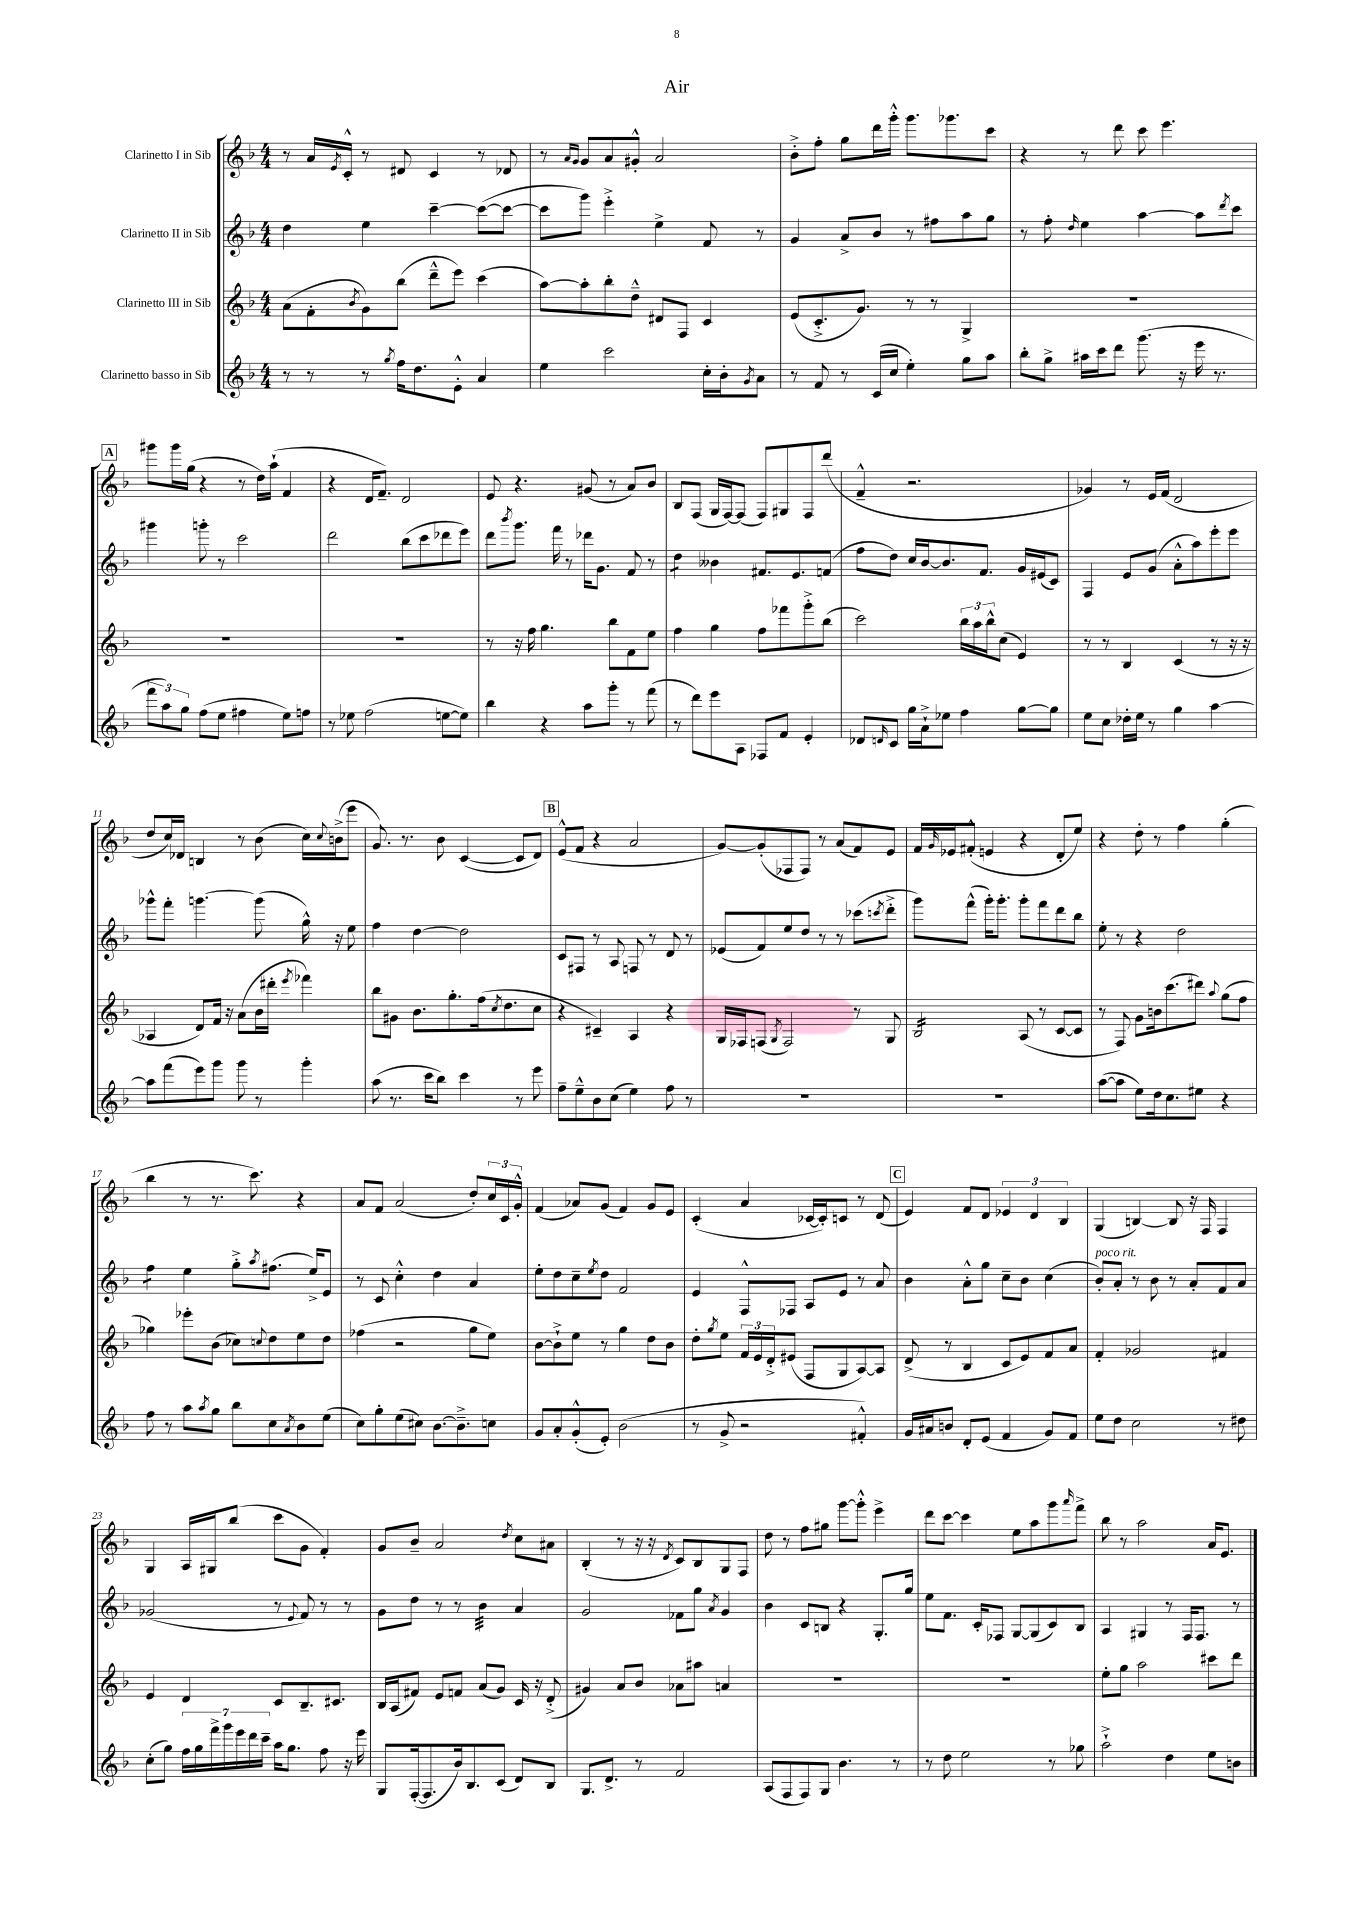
\header { title = "Air" }
<<
\new StaffGroup <<
\new Staff = "s0" \with { instrumentName = "Clarinetto I in Sib" } {
    \clef treble \key f \major \numericTimeSignature \time 4/4
    r8 a'16 \acciaccatura { e'8 } c'16-.-^ r8 dis'8 c'4 r8 des'8 |
    r8 \grace { a'16 g'16 } g'8 a'8 gis'8-.-^ a'2 |
    bes'8-.-> f''8-. g''8 d'''16 g'''16-.-^ g'''8. ges'''8. c'''8 |
    r4 r8 d'''8 c'''8 e'''4. |
    \mark \markup { \box "A" } gis'''8 gis'''16 g''16( r4 r8 d''16) a''16-!( f'4 |
    r4 d'16 f'8.--) d'2 |
    e'8 r4. gis'8( r8 a'8) bes'8 |
    bes8 f8( g16 f16~) f8( f8) gis8 f8 d'''8( |
    f'4---^ r2. |
    ges'4) r8 e'16 f'16( d'2 |
    d''8 c''16) des'16 b4 r8 bes'8( c''16) \appoggiatura { c''8 } b'16->( e'''8 |
    g'8.) r8. bes'8 c'4~( c'8 d'8) |
    \mark \markup { \box "B" } e'8-^( f'8 r4 a'2 |
    g'8~) g'8-.( fes8 fes8) r8 a'8( f'8) e'8 |
    f'16 \grace { g'16 } ees'16 fis'8-.-^( e'4 r4 d'8-. e''8) |
    r4 d''8-. r8 f''4 g''4-.( |
    bes''4 r8 r8. c'''8.) r4 |
    a'8 f'8 a'2( d''8-.) \tuplet 3/2 { c''16 c'16 g'16-.-^ } |
    f'4( aes'8) g'8( f'4) g'8 e'8 |
    c'4-.( a'4 ces'16~ ces'16-.) c'8 r8 d'8( |
    \mark \markup { \box "C" } e'4) f'8 d'8 \tuplet 3/2 { ees'4 d'4 bes4 } |
    g4( b4~) b8 r16 f16 f4 |
    g4 a16 gis16 bes''8( c'''8 g'8 f'4-.) |
    g'8 bes'8-- a'2 \acciaccatura { d''8 } c''8 ais'8 |
    bes4-.( r8 r16 r16 \acciaccatura { d'8 } c'8) bes8 g8 f8 |
    d''8 r8 f''8 gis''8 g'''8~ g'''8-.-^ e'''4-> |
    d'''8 c'''8~ c'''4 e''8 a''8 g'''8 \grace { a'''16 } f'''8-> |
    bes''8 r8 a''2 a'16 e'8. \bar "|." |
}
\new Staff = "s1" \with { instrumentName = "Clarinetto II in Sib" } {
    \clef treble \key f \major \numericTimeSignature \time 4/4
    d''4 e''4 c'''4~-- c'''8~( c'''8~ |
    c'''8 g'''8) e'''4-.-> e''4-> f'8 r8 |
    g'4 a'8-> bes'8 r8 fis''8 a''8 g''8 |
    r8 f''8-. \grace { d''16 } e''4 a''4~ a''8 \acciaccatura { d'''8 } c'''8 |
    \mark \markup { \box "A" } gis'''4 g'''8-. r8 c'''2 |
    d'''2 bes''8( c'''8 des'''8 e'''8) |
    d'''8 \acciaccatura { bes'''8 } g'''8. f'''16 r8 des'''16 g'8. f'8 r8 |
    d''4:8 beses'4 fis'8. e'8. f'8( |
    f''8 d''8) c''16 bes'16~ bes'8. f'8. g'16 eis'16( c'8) |
    f4 e'8 g'8( a'8-.-^ a''8) e'''8-. e'''8 |
    ges'''8-^ f'''8-. g'''4.~ g'''8( g''16-^) r16 e''8 |
    f''4 d''4~ d''2 |
    \mark \markup { \box "B" } c'8 fis8 r8 a8 f8 r8 d'8 r8 |
    ees'8( f'8) e''8 d''8 r8 r8 ces'''8( \acciaccatura { c'''8 } d'''8-.-> |
    g'''8) f'''8-^( g'''16-.) g'''8.-. g'''8-. f'''8 d'''8 bes''8 |
    e''8-. r8 r4 d''2 |
    f''4:8 e''4 g''8-.-> \acciaccatura { a''8 } fis''8.( e''16->) e'8 |
    r8 c'8 c''4-.-^ d''4 a'4 |
    e''8-. d''8 c''8-- \acciaccatura { e''8 } d''8 f'2 |
    e'4 f8-^ fes8 a8 e'8 r8 a'8 |
    \mark \markup { \box "C" } bes'4 a'8-.-^ g''8 c''8-- bes'8 c''4( |
    bes'8-.^\markup { \italic "poco rit." }) a'8-. r8 bes'8 r8 a'8-. f'8 a'8 |
    ges'2( r8 \appoggiatura { e'8 } f'8) r8 r8 |
    g'8 d''8 r8 r8 bes'4:32 a'4 |
    g'2 fes'8 g''8 \acciaccatura { a'8 } g'4 |
    bes'4 c'8 b8 r4 g8.-. g''16 |
    e''8 f'8. c'16-. fes8 g8~ g8( c'8) bes8 |
    a4 gis4 r8 f16 f8. r8 \bar "|." |
}
\new Staff = "s2" \with { instrumentName = "Clarinetto III in Sib" } {
    \clef treble \key f \major \numericTimeSignature \time 4/4
    a'8( f'8-. \acciaccatura { bes'8 } g'8) bes''8( d'''8---^ e'''8) c'''4( |
    a''8~) a''8-. bes''8-. d''8---^ dis'8 f8 c'4 |
    e'8( c'8.-.-> g'8.) r8 r8 g4-> |
    R1 |
    \mark \markup { \box "A" } R1 |
    R1 |
    r8 r16 f''16 g''4. bes''8 f'8 e''8 |
    f''4 g''4 f''8 fes'''8 g'''8-.-> bes''8( |
    c'''2) \tuplet 3/2 { bes''16 a''16 bes''16-^ } c''8( e'4) |
    r8 r8 bes4 c'4( r8 r16 r16 |
    aes4 d'8) f'16 r16 a'8( bes'16 dis'''16-. \acciaccatura { e'''8 } fes'''4) |
    bes''8 gis'8 bes'8. g''8.-. f''16( \acciaccatura { c''8 } d''8. c''8 |
    \mark \markup { \box "B" } r4 cis'4--) a4 r4 |
    g16 fes16 f8( \acciaccatura { g8 } f2) r8 g8 |
    bes2:16 a8( r8 c'8~ c'8 |
    r8 f8) g'8 b'16 c'''8.( dis'''8) \appoggiatura { a''8 } g''8( f''8 |
    ges''4) ees'''8-. bes'8( ces''8) \appoggiatura { c''8 } d''8 e''8 d''8 |
    fes''4( r2 g''8 e''8) |
    bes'8~ bes'8-!-> e''8 r8 g''4 d''8 bes'8 |
    d''8-. \acciaccatura { g''8 } e''8 \tuplet 3/2 { f'16 e'16 d'16-.-> } eis'8( f8 g8 a8~) a8 |
    \mark \markup { \box "C" } d'8->( r8 bes4 c'8 e'8) f'8 a'8 |
    f'4-. ges'2 fis'4 |
    e'4 d'4 c'8 bes8.-- cis'8. |
    bes16 a16( fis'8) e'8 f'8 a'8( g'8) c'16 r16 d'8-.->( |
    gis'4) a'8 bes'8 aes'8 ais''8 a'4 |
    R1 |
    R1 |
    e''8-. g''8 a''2 cis'''8 d'''8 \bar "|." |
}
\new Staff = "s3" \with { instrumentName = "Clarinetto basso in Sib" } {
    \clef treble \key f \major \numericTimeSignature \time 4/4
    r8 r8 r8 \acciaccatura { g''8 } f''16 d''8. e'8-.-^ a'4 |
    e''4 c'''2 c''16-. bes'16-. \acciaccatura { g'8 } a'8 |
    r8 f'8 r8 c'16( c''16 e''4-.) g''8 a''8 |
    bes''8-. g''8-> ais''16 c'''16 d'''8 g'''8.( r16 e'''16 r8. |
    \mark \markup { \box "A" } \tuplet 3/2 { f'''8 a''8) g''8 } f''8( e''8 fis''4 e''8) f''8 |
    r8 ees''8 f''2( e''8~ e''8) |
    bes''4 r4 a''8 g'''8-. r8 f'''8( |
    r8 d'''8) e'''8 a8 fes8 f'8 e'4-. |
    des'8 \grace { d'16 } c'8 g''16 a'16-!-> ees''8 f''4 g''8~ g''8 |
    e''8 c''8 des''16-. e''16 r8 g''4 a''4~ |
    a''8 f'''8( e'''8) g'''8 g'''8 r8 g'''4-. |
    a''8( r8. c'''16 bes''8) c'''4 r8 e'''8 |
    \mark \markup { \box "B" } f''8-- e''8---^ bes'8 c''8( e''4) f''8 r8 |
    R1 |
    R1 |
    a''8~( a''8 e''8) d''16 c''8. eis''8 r4 |
    f''8 r8 a''8 \acciaccatura { a''8 } g''8 bes''8 c''8 \acciaccatura { a'8 } bes'8 e''8( |
    c''8) g''8-. e''8( cis''8) bes'8.~ bes'8.---> c''8 |
    g'8 a'8-. g'8-.-^( e'8-.) bes'2( |
    r8 g'8-> r2 fis'4-.-^) |
    \mark \markup { \box "C" } g'16 ais'16 b'8 d'8-. e'8( f'4 g'8) f'8 |
    e''8 d''8 c''2 r8 dis''8 |
    c''8-.( g''8) \tuplet 7/4 { f''16 g''16 f'''16-> g'''16 e'''16 d'''16 c'''16-- } a''16 g''8. f''8 r16 e'''16 |
    g8 f16~-.( f8. bes'16) bes8. c'8( d'8) bes8 |
    g8. d'8.-> r8 f'2 |
    a8( f8 f8) g8 bes'4. r8 |
    r8 d''8 e''2 r8 ges''8 |
    a''2-!-> d''4 e''8 b'8 \bar "|." |
}
>>
>>
